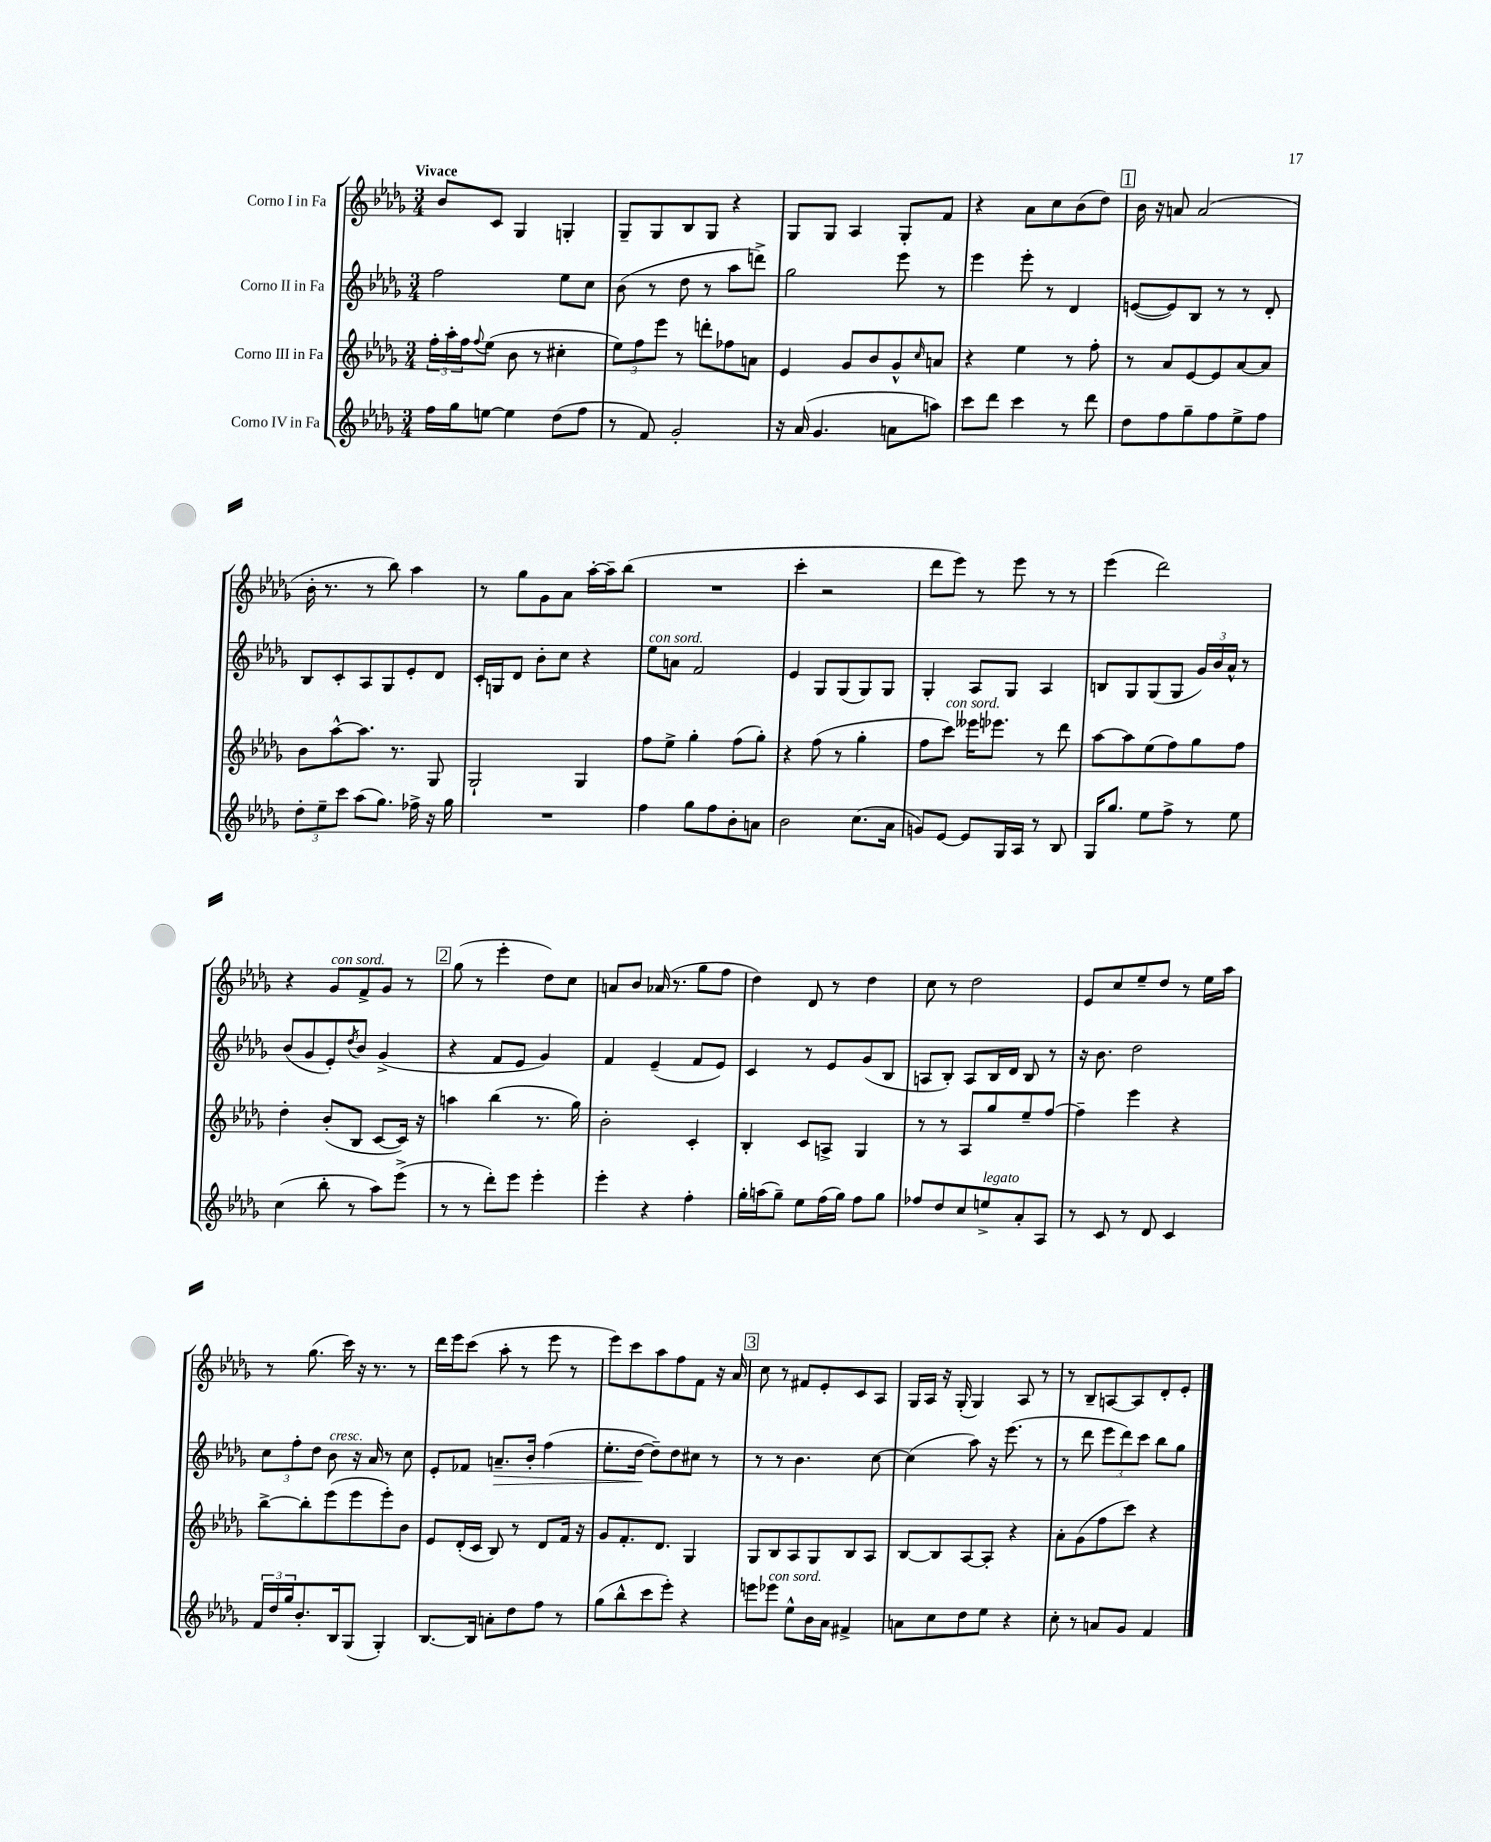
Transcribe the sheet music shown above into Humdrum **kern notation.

**kern	**kern	**kern	**kern
*staff4	*staff3	*staff2	*staff1
*clefG2	*clefG2	*clefG2	*clefG2
*k[b-e-a-d-g-]	*k[b-e-a-d-g-]	*k[b-e-a-d-g-]	*k[b-e-a-d-g-]
*M3/4	*M3/4	*M3/4	*M3/4
16ff	24ff'	2ff	8b-
.	24aa-'	.	.
16gg-	.	.	.
.	24ff	.	.
.	8qqff	.	.
[8ee	(8ee-	.	8c
4ee]	8b-	.	4G-
.	8r	.	.
(8dd-	4cc#'	8ee-	4G'
8ff	.	8cc	.
=	=	=	=
8r	12ee-)	(8b-	8G-~
.	12ff	.	.
8f)	.	8r	8G-
.	12eee-	.	.
2g-'	8r	8dd-	8B-
.	8ddd'	8r	8G-
.	8ff-	8aa-	4r
.	8a	8ddd^)	.
=	=	=	=
16r	4e-	2gg-	8G-
(16a-	.	.	.
4.g-	.	.	8G-
.	8g-	.	4A-
.	8b-	.	.
8a	8g-^^	8eee-	8G-'
.	16qqcc	.	.
8aa)	8a	8r	8f
=	=	=	=
8ccc	4r	4eee-	4r
8ddd-	.	.	.
4ccc	4ee-	8eee-'	8a-
.	.	8r	8cc
8r	8r	4d-	(8b-
8ddd-	8ff'	.	8dd-)
=	=	=	=
8dd-	8r	([8e	16b-
.	.	.	16r
8ff	8a-	8e])	8a
8gg-~	[8e-	8B-	(2a
8ff	8e-]	8r	.
8ee-^	[8a-	8r	.
8ff	8a-]	8d-'	.
=	=	=	=
12dd-'	8b-	8B-	16b-'
.	.	.	8.r
12ee-~	.	.	.
.	[8aa-^^	8c'	.
12ccc	.	.	.
(8aa-	8.aa-]	8A-	8r
8.gg-)	.	8G-	8bb-)
.	8.r	.	.
.	.	8e-'	4aa-
16ff-^	.	.	.
16r	8G-	8d-	.
16gg-	.	.	.
=	=	=	=
2.r	2G-`	16c'	8r
.	.	16G	.
.	.	8d-	8gg-
.	.	8b-'	8g-
.	.	8cc	8a-
.	4G-	4r	[16aa-'
.	.	.	16aa-~]
.	.	.	(8bb-
=	=	=	=
4ff	8ff	8ee-	2.r
.	8ee-^	8a	.
8gg-	4gg-'	2f	.
8ff	.	.	.
8b-'	(8ff	.	.
8a	8gg-')	.	.
=	=	=	=
2b-	4r	4e-	4ccc'
.	(8ff	8G-	2r
.	8r	(8G-	.
(8.cc	4gg-'	8G-)	.
.	.	8G-	.
16a-	.	.	.
=	=	=	=
8g)	8ff	4G-'	8ddd-
[8e-	8ccc)	.	8eee-)
8e-]	16eee--	8A-	8r
.	8.eee-	.	.
16G-	.	8G-	8eee-
16A-	.	.	.
8r	8r	4A-	8r
8B-	8ddd-	.	8r
=	=	=	=
16G-	[8aa-	8B	(4eee-
8.gg-	.	.	.
.	8aa-]	8G-	.
8ee-	(8ee-	(8G-	2ddd-)
8ff^	8ff)	8G-	.
8r	8gg-	24g-)	.
.	.	24b-	.
.	.	24a-^^	.
8ee-	8ff	8r	.
=	=	=	=
(4cc	4dd-'	(8b-	4r
.	.	8g-	.
8bb-'	(8b-'	8e-')	8g-
.	.	8qdd-	.
8r	8B-	8b-	8f^
8aa-)	[8c	(4g-^	8g-
(8eee-^	16c])	.	8r
.	16r	.	.
=	=	=	=
8r	4aa	4r	(8gg-
8r	.	.	8r
8ddd-')	(4bb-	8f	4eee-'
8eee-	.	8e-	.
4eee-'	8.r	4g-)	8dd-)
.	.	.	8cc
.	16gg-)	.	.
=	=	=	=
4eee-'	2b-'	4f	8a
.	.	.	8b-
4r	.	(4e-~	(16a-
.	.	.	8.r
4ff'	4c'	8f	8gg-
.	.	8e-)	8ff
=	=	=	=
16gg-'	4B-'	4c	4dd-)
(16aa	.	.	.
8gg-~)	.	.	.
8ee-	8c	8r	8d-
(16ff	8A^	8e-	8r
16gg-)	.	.	.
8ff	4G-	(8g-	4dd-
8gg-	.	8B-	.
=	=	=	=
8ff-	8r	8A	8cc
8dd-	8r	8B-')	8r
8cc	8A-	8A	2dd-
8ee^	8gg-	16B-	.
.	.	16d-	.
8a-'	8ee-~	8B-	.
8A-	[8ff	8r	.
=	=	=	=
8r	4ff~]	16r	8e-
.	.	8.b-	.
8c	.	.	8cc
8r	4eee-	2dd-	8ee-~
8d-	.	.	8dd-
4c	4r	.	8r
.	.	.	16ee-
.	.	.	16aa-
=	=	=	=
24f	[8bb-^	12cc	8r
24dd-	.	.	.
24gg-	.	12ff'	.
8.b-'	8bb-']	.	(8.gg-
.	.	12dd-	.
.	(8eee-	8b-	.
16B-	.	.	16ccc)
(8G-	8eee-	16r	16r
.	.	16a-	8.r
4G-')	8eee-')	8r	.
.	8b-	8cc	8r
=	=	=	=
[8.B-	8e-	8e-'	16ddd-
.	.	.	16eee-
.	(16d-'	8f-	(8ccc
16B-]	16c	.	.
8a'	8B-)	8.a~	8aa-'
8dd-	8r	.	8r
.	.	16b-'	.
8ff	8d-	(4ff	8eee-
8r	16f	.	8r
.	16r	.	.
=	=	=	=
(8gg-	8g-	8.ee-'	8eee-)
8bb-^^	8.f'	.	8ccc
.	.	[16dd-	.
8ccc	.	8dd-~])	8aa-
.	8.d-	.	.
8eee-')	.	8dd-	8ff
4r	4G-	8cc#	8f
.	.	8r	16r
.	.	.	16a-
=	=	=	=
8eee	8G-	8r	8cc
8eee-	8B-	8r	8r
8ee-^^	8A-	4.b-	8f#
16b-	8G-	.	8e-'
16a-	.	.	.
4f#^	8B-	.	8c
.	8A-	[8cc	8A-
=	=	=	=
8a	[8B-	(4cc]	16G-
.	.	.	16A-
8cc	8B-]	.	16r
.	.	.	(16G-'
8dd-	[8A-	8aa-)	4G-)
8ee-	8A-']	16r	.
.	.	(8.eee-	.
4r	4r	.	8A-
.	.	8r	8r
=	=	=	=
8cc'	8a-'	8r	8r
8r	(8g-	8ddd-	8B-~
8a	8ff	12eee-	[8A
.	.	12ddd-)	.
8g-	8ccc)	.	8A]
.	.	12ccc	.
4f	4r	8bb-	8d-'
.	.	8gg-	8e-'
==	==	==	==
*-	*-	*-	*-
